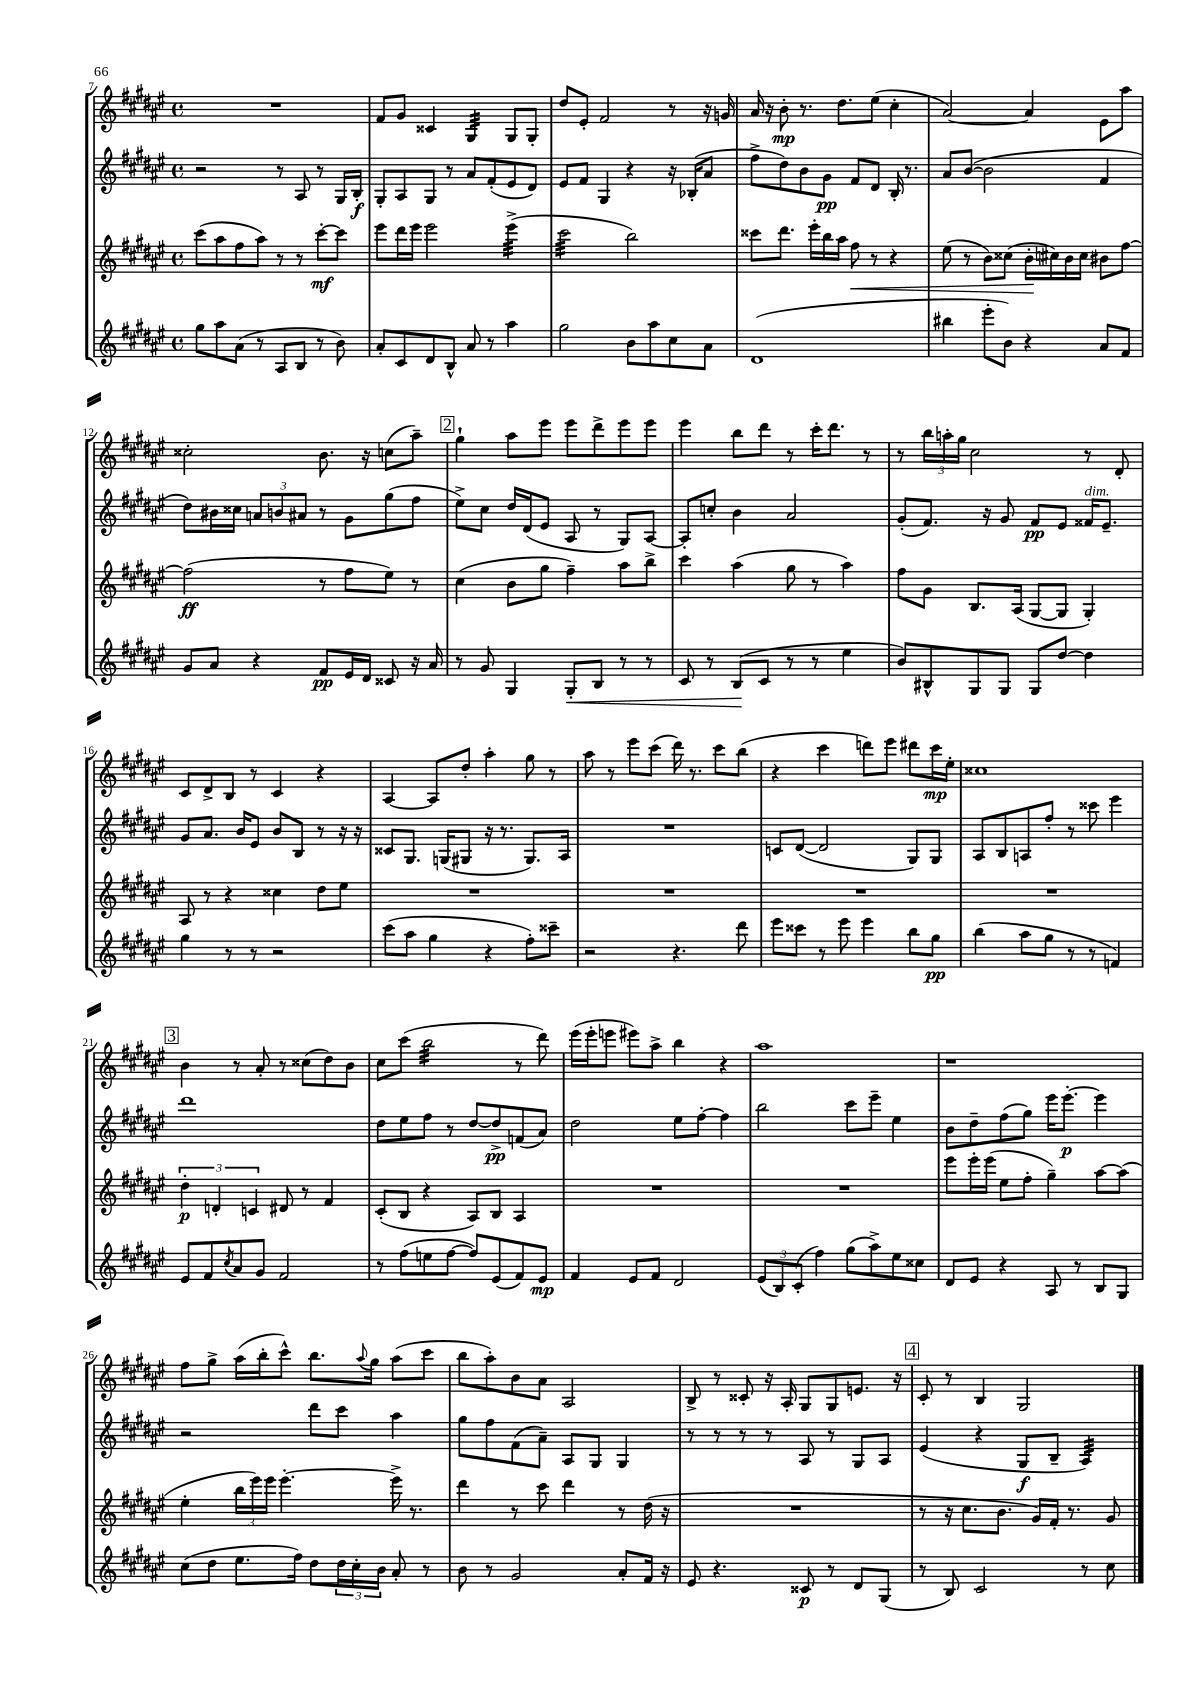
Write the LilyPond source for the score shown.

<<
\new StaffGroup <<
\new Staff = "s0" {
    \clef treble \key fis \major \defaultTimeSignature \time 4/4
    R1 |
    fis'8 gis'8 cisis'4 gis4:32 gis8 gis8-. |
    dis''8 eis'8-. fis'2 r8 r16 g'16 |
    ais'16 r16 b'8-.\mp r8. dis''8. eis''8( cis''4-. |
    ais'2~) ais'4 eis'8 ais''8 |
    cisis''2-. b'8. r16 c''8( ais''8--) |
    \mark \markup { \box "2" } gis''4-! ais''8 eis'''8 eis'''8 dis'''8-> eis'''8 eis'''8 |
    eis'''4 b''8 dis'''8 r8 cis'''16-. dis'''8. r8 |
    r8 \tuplet 3/2 { b''16 a''16-. gis''16 } cis''2 r8 dis'8-. |
    cis'8 dis'8-> b8 r8 cis'4 r4 |
    ais4~ ais8 dis''8-. ais''4-. gis''8 r8 |
    ais''8 r8 eis'''8 cis'''8( dis'''16) r8. cis'''8 b''8( |
    r4 cis'''4 d'''8) eis'''8 dis'''8 cis'''16\mp eis''16-. |
    cisis''1 |
    \mark \markup { \box "3" } b'4 r8 ais'8-. r8 cisis''8( dis''8) b'8 |
    cis''8 cis'''8( b''2:32 r8 dis'''8) |
    eis'''16( eis'''16-. e'''8 eis'''8) ais''8-> b''4 r4 |
    ais''1 |
    r1 |
    fis''8 gis''8-> ais''16( b''16-. cis'''8-^) b''8. \appoggiatura { ais''8 } gis''16 ais''8( cis'''8 |
    b''8 ais''8-.) b'8 ais'8 ais2 |
    b8-> r8 cisis'8-. r16 ais16-. gis8 gis8 e'8. r16 |
    \mark \markup { \box "4" } cis'8-. r8 b4 gis2 \bar "|." |
}
\new Staff = "s1" {
    \clef treble \key fis \major \defaultTimeSignature \time 4/4
    r2 r8 ais8 r8 gis16 b16-.\f |
    gis8-. ais8 gis8 r8 ais'8 fis'8-.( eis'8 dis'8) |
    eis'8 fis'8 gis4 r4 r16 bes16-.( ais'8 |
    fis''8-> dis''8) b'8 gis'8\pp fis'8 dis'8 b16-. r8. |
    ais'8 b'8~( b'2 fis'4 |
    dis''8) bis'16 cisis''16 \tuplet 3/2 { a'8 b'8 ais'8 } r8 gis'8 gis''8( fis''8 |
    \mark \markup { \box "2" } eis''8->) cis''8 dis''16 dis'16( eis'8 ais8 r8 gis8) ais8~ |
    ais8-. c''8-. b'4 ais'2 |
    gis'8-.( fis'8.) r16 gis'8 fis'8\pp eis'8 fisis'16^\markup { \italic "dim." } eis'8.-- |
    gis'8 ais'8. b'16 eis'8 b'8 b8 r8 r16 r16 |
    cisis'8 gis8. g16( gis8 r16 r8. gis8.) ais16 |
    R1 |
    c'8 dis'8~( dis'2 gis8) gis8 |
    ais8 b8 a8 fis''8-. r8 cisis'''8 eis'''4 |
    \mark \markup { \box "3" } dis'''1 |
    dis''8 eis''8 fis''8 r8 dis''8~ dis''8->\pp f'8( ais'8) |
    dis''2 eis''8 fis''8~-. fis''4 |
    b''2 cis'''8 eis'''8-- eis''4 |
    b'8 dis''8-- fis''8( gis''8) eis'''16 eis'''8.~-.\p eis'''4 |
    r2 dis'''8 cis'''8 ais''4 |
    gis''8 fis''8 fis'8( ais'8--) ais8 gis8 gis4 |
    r8 r8 r8 r8 ais8 r8 gis8 ais8 |
    \mark \markup { \box "4" } eis'4( r4 gis8\f b8-- ais4:32) \bar "|." |
}
\new Staff = "s2" {
    \clef treble \key fis \major \defaultTimeSignature \time 4/4
    cis'''8( ais''8 fis''8 ais''8) r8 r8 cis'''8~-.\mf cis'''8 |
    eis'''8 dis'''16 eis'''16 eis'''2 eis'''4:32->( |
    cis'''2:32 b''2) |
    cisis'''8 dis'''8. eis'''16-. b''16 ais''16 fis''8\< r8 r4 |
    eis''8( r8 b'8) cisis''8( b'16-.\! cis''16) b'16 cis''16 bis'8 fis''8~ |
    fis''2\ff( r8 fis''8 eis''8) r8 |
    \mark \markup { \box "2" } cis''4( b'8 gis''8 fis''4--) ais''8 b''8-> |
    cis'''4 ais''4( gis''8 r8 ais''4) |
    fis''8 gis'8 b8. ais16( gis8~ gis8 gis4-.) |
    ais8 r8 r4 cisis''4 dis''8 eis''8 |
    R1 |
    R1 |
    R1 |
    R1 |
    \mark \markup { \box "3" } \tuplet 3/2 { dis''4-.\p d'4-. c'4 } dis'8 r8 fis'4 |
    cis'8-.( b8 r4 ais8) b8 ais4 |
    R1 |
    R1 |
    eis'''8 eis'''16-. eis'''16( eis''8 fis''8-. gis''4--) ais''8~ ais''8( |
    eis''4-. \tuplet 3/2 { b''16 eis'''16) eis'''16 } eis'''4.~-. eis'''16-> r8. |
    dis'''4 r8 cis'''8 dis'''4 r8 dis''16( r16 |
    R1 |
    \mark \markup { \box "4" } r8 r16 cis''8. b'8. gis'16) fis'16-. r8. gis'8 \bar "|." |
}
\new Staff = "s3" {
    \clef treble \key fis \major \defaultTimeSignature \time 4/4
    gis''8 ais''8 ais'8( r8 ais8 b8 r8 b'8) |
    ais'8-. cis'8 dis'8 b8-^ ais'8 r8 ais''4 |
    gis''2 b'8 ais''8 cis''8 ais'8 |
    dis'1( |
    bis''4 eis'''8-. b'8) r4 ais'8 fis'8 |
    gis'8 ais'8 r4 fis'8\pp eis'16 dis'16 cisis'8 r16 ais'16 |
    \mark \markup { \box "2" } r8 gis'8 gis4 gis8-.\< b8 r8 r8 |
    cis'8 r8 b8\!( cis'8 r8 r8 eis''4 |
    b'8) bis8-^ gis8 gis8 gis8 dis''8~ dis''4 |
    gis''4 r8 r8 r2 |
    cis'''8( ais''8 gis''4 r4 fis''8-.) cisis'''8-- |
    r2 r4. dis'''8 |
    eis'''8 cisis'''8 r8 eis'''8 eis'''4 b''8 gis''8\pp |
    b''4( ais''8 gis''8 r8 r8 f'4) |
    \mark \markup { \box "3" } eis'8 fis'8 \acciaccatura { cis''8 } ais'8 gis'8 fis'2 |
    r8 fis''8( e''8 fis''8~ fis''8) eis'8( fis'8) eis'8\mp |
    fis'4 eis'8 fis'8 dis'2 |
    \tuplet 3/2 { eis'8( b8) cis'8-.( } fis''4) gis''8( ais''8->) eis''8 cisis''8 |
    dis'8 eis'8 r4 ais8 r8 b8 gis8 |
    cis''8( dis''8 eis''8. fis''16) dis''8 \tuplet 3/2 { dis''16 cis''16-. b'16 } ais'8-. r8 |
    b'8 r8 gis'2 ais'8-. fis'16 r16 |
    eis'8 r4. cisis'8\p r8 dis'8 gis8( |
    \mark \markup { \box "4" } r8 b8) cis'2 r8 cis''8 \bar "|." |
}
>>
>>
\layout { \context { \Score currentBarNumber = #7 } }
